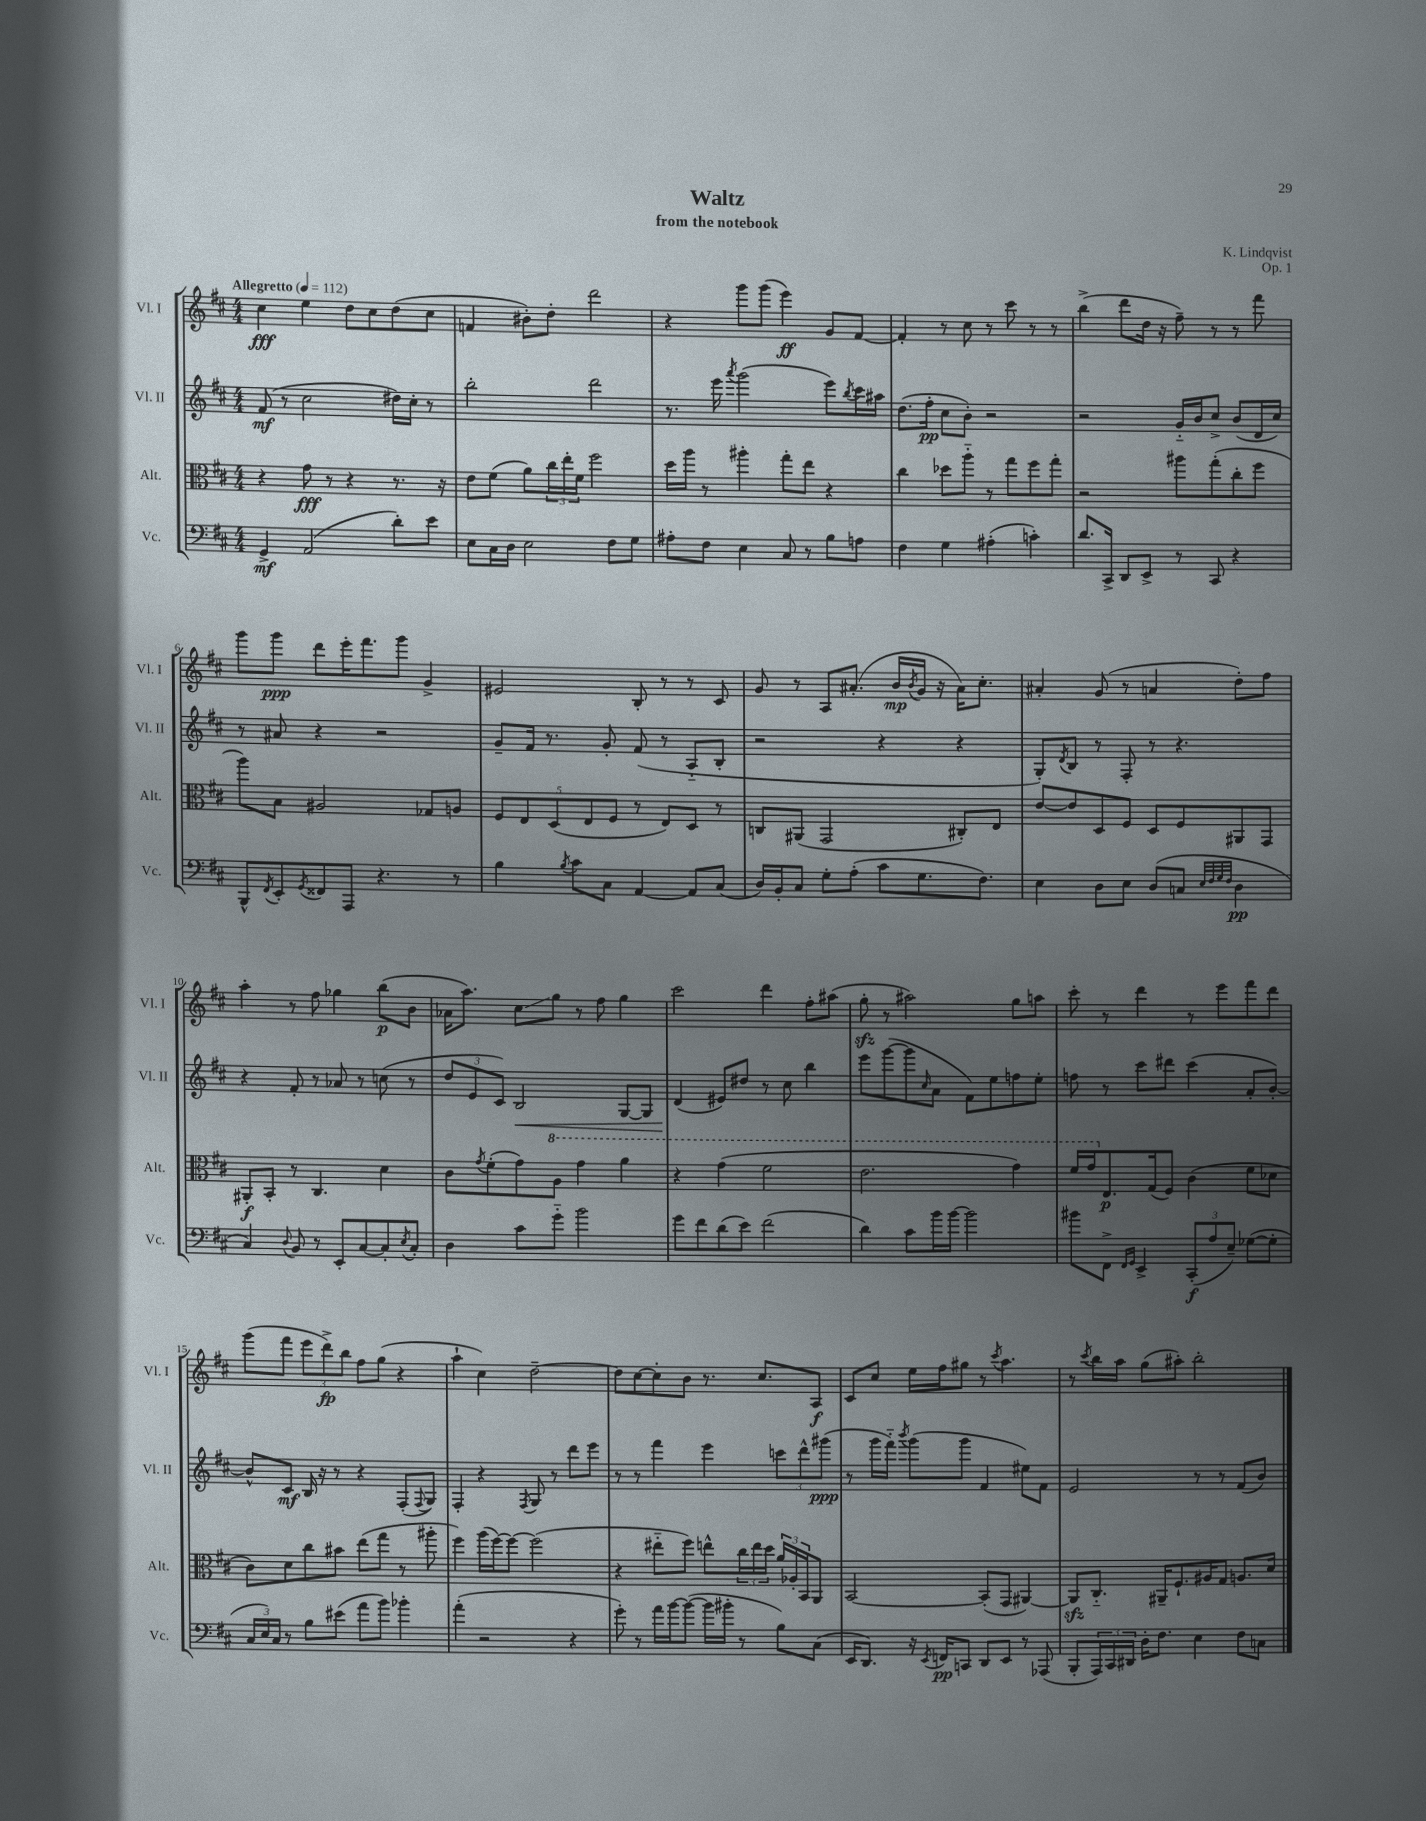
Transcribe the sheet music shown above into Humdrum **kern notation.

**kern	**kern	**kern	**kern
*staff4	*staff3	*staff2	*staff1
*clefF4	*clefC3	*clefG2	*clefG2
*k[f#c#]	*k[f#c#]	*k[f#c#]	*k[f#c#]
*M4/4	*M4/4	*M4/4	*M4/4
*MM112	*MM112	*MM112	*MM112
4GG^	4r	(8f#	4cc#
.	.	8r	.
(2AA	8g	2cc#	4ee
.	8r	.	.
.	4r	.	8dd
.	.	.	8cc#
8d')	8.r	16dd#)	(8dd
.	.	16cc#'	.
8e	.	8r	8cc#
.	16r	.	.
=	=	=	=
8E	8e	2bb'	4f
16C#	(8f#	.	.
16D	.	.	.
2E	8a)	.	8b#')
.	24cc#	.	8dd'
.	24ee'	.	.
.	24f#	.	.
.	2ff#	2ddd	2ddd
8F#	.	.	.
8G	.	.	.
=	=	=	=
8A#'	16dd	8.r	4r
.	16aa	.	.
8F#	8r	.	.
.	.	16eee	.
.	.	8qaaa	.
4E	4aa#'	(2ggg	8ggg
.	.	.	(8ggg
8C#	8gg'	.	4eee)
8r	8ee	.	.
8B	4r	8eee)	8g
.	.	8qbb	.
8A	.	16ccc#	[8f#
.	.	16aa#	.
=	=	=	=
4F#	4cc#	(8.dd	4f#']
.	.	16ff#'	.
4G	8dd-	8cc#	8r
.	8aa'~	8b')	8cc#
(4A#'	8r	2r	8r
.	8gg	.	8ccc#
4c')	8ff#	.	8r
.	8gg'	.	8r
=	=	=	=
8.d	2r	2r	(4bb^
16CC#^	.	.	.
8DD	.	.	8ddd
8EE^	.	.	16dd
.	.	.	16r
8r	8aa#	16g'~	8ff#~)
.	.	16b	.
8CC#	(8gg'	8cc#^	8r
4r	8cc#'	(8b	8r
.	8ff#	16d	8fff#
.	.	16cc#)	.
=	=	=	=
8BBB^^	8aa)	8r	8ggg
8qFF#	.	.	.
8EE'	8B	8a#	8ggg
8qGG	.	.	.
8FF##	2A#	4r	8ddd
8AAA	.	.	16eee'
.	.	.	8.fff#
4.r	.	2r	.
.	.	.	8ggg
.	8G-	.	4g^
8r	8A	.	.
=	=	=	=
4B	10F#	8g~	2e#
.	10E	.	.
.	.	16f#	.
.	.	8.r	.
.	(10D	.	.
8qB	.	.	.
8c#	.	.	.
.	10E	.	.
8C#	.	8g'	.
.	10F#	.	.
[4AA	8r	(8f#	8B'
.	8E)	8r	8r
8AA]	8D	8A'~	8r
(8C#	8r	8B'	8c#
=	=	=	=
16D)	8C	2r	8g
16BB'	.	.	.
8C#	(8AA#	.	8r
8G'	2GG	.	8A
(8A'	.	.	(8.a#'
8c#	.	4r	.
.	.	.	16b
.	.	.	8qb
8.G	.	.	16g
.	.	.	16r
.	8C#')	4r	16a#)
8.F#)	.	.	8.cc#'
.	8E	.	.
=	=	=	=
4E	[8e	8G')	4a#'
.	.	8qd	.
.	8e]	8B	.
8D	8D	8r	(8g
8E	8F#	8F#'	8r
(8D	8D	8r	4a
8C	8F#	4.r	.
32qqE	.	.	.
32qqF#	.	.	.
32qqG	.	.	.
32qqF#	.	.	.
4D	8AA#	.	8dd')
.	8GG	.	8ff#
=	=	=	=
4C#)	8AA#'	4r	4aa'
.	8BB'	.	.
8qqD	.	.	.
8BB	8r	8f#'	8r
8r	4.C#	8r	8ff#
8EE'	.	8a-	4gg-
[8C#	.	8r	.
8C#']	4d	(8cc	(8bb
8qE	.	.	.
8C#'	.	8r	8b
=	=	=	=
4D	8c#	12dd	16a-
.	.	.	8.aa)
.	.	12e	.
.	8qg	.	.
.	(8f#'	.	.
.	.	12c#)	.
8c#	8g)	2B	8cc#
8g'~	8a	.	8gg
2b	4gg	.	8r
.	.	.	8ff#
.	4aa	[8G	4gg
.	.	8G]	.
=	=	=	=
8g	4r	(4d	2ccc#
8f#	.	.	.
(8d	(4gg	8e#)	.
8e)	.	8dd#	.
(2f#	2ff#	8r	4ddd
.	.	8cc#	.
.	.	4bb	8ff#'
.	.	.	(8aa#
=	=	=	=
4d)	2.ee	8eee	8gg'
.	.	([8ggg	8r
8c#	.	8ggg]	2aa#)
.	.	16qqcc#	.
16b	.	8a	.
[16b	.	.	.
2b]	.	8f#)	.
.	.	8ee	.
.	4gg)	8ff	8gg
.	.	8ee'	8aa
=	=	=	=
8b#	16ff#	8ff	8ccc#'
.	16gg	.	.
8FF#^	8.E	8r	8r
16qqFF#	.	.	.
16qqGG	.	.	.
4EE^	.	8ccc#	4ddd
.	(16G	.	.
.	8F#)	8ddd#	.
(12CC#'	(4c#	(4ccc#	8r
12A	.	.	.
.	.	.	8eee
12E~)	.	.	.
([8G-	8f#	8a'	8fff#
8G-']	8d-	[8b')	8ddd
=	=	=	=
24C#	8c#)	8b^^]	(8ggg
24E)	.	.	.
24C#	.	.	.
8r	8d	8c#	8fff#
8B	8cc#	16B	12eee
.	.	16r	.
.	.	.	12ddd^)
(8e#	8b#	8r	.
.	.	.	12bb
8a	(8ee	4r	8ff#
8b)	8gg	.	(8gg
4b-'	8r	(8F#'	4r
.	.	8qqF#	.
.	8aa#'	8G)	.
=	=	=	=
(4a'	4ff#)	4F#'	4aa`
2r	(16aa	4r	4cc#)
.	[16ff#)	.	.
.	8ff#_	.	.
.	.	8qF#	.
.	(2ff#]	8G	[2dd~
.	.	8r	.
4r	.	8ddd	.
.	.	8eee	.
=	=	=	=
8g')	4r	8r	8dd]
8r	.	8r	[8cc#
16a	8ee#'~	4fff#	8cc#']
[16b	.	.	.
(8b_	8ff#)	.	8b
16b]	8ee^^	4eee	8.r
16b#'	.	.	.
8r	24cc#	.	.
.	24ee	.	.
.	.	.	8.cc#
.	24dd	.	.
8B)	24a	12ccc	.
.	24A-'	.	.
.	24BB	12ddd^^	.
(8C#	8AA	.	8A
.	.	(12ggg#	.
=	=	=	=
16EE	[2BB	8r	8c#
8.DD)	.	.	.
.	.	16ggg	8cc#
.	.	16fff#'~)	.
.	.	8qbbb	.
16r	.	(8ggg	16ee
8qEE	.	.	.
16FF	.	.	16ff#
8CC	.	8ggg	8gg#
8DD	(8BB']	4f#	8r
.	.	.	8qccc#
8EE	8GG	.	4.aa
8r	[4AA#)	8ee#)	.
(8AAA-	.	8f#	.
=	=	=	=
8BBB'	8AA#]	2e	8r
.	.	.	8qccc#
24AAA)	8.C#'~	.	16bb
24CC#	.	.	.
.	.	.	16aa
24DD#	.	.	.
16D'	.	.	(8gg
8.F#	16AA#~	.	.
.	8.F#`	.	8aa#')
4E	.	8r	2bb'
.	16A#	.	.
.	8G	8r	.
8F#	8.A	(8f#	.
8C	.	8b)	.
.	16d	.	.
==	==	==	==
*-	*-	*-	*-
